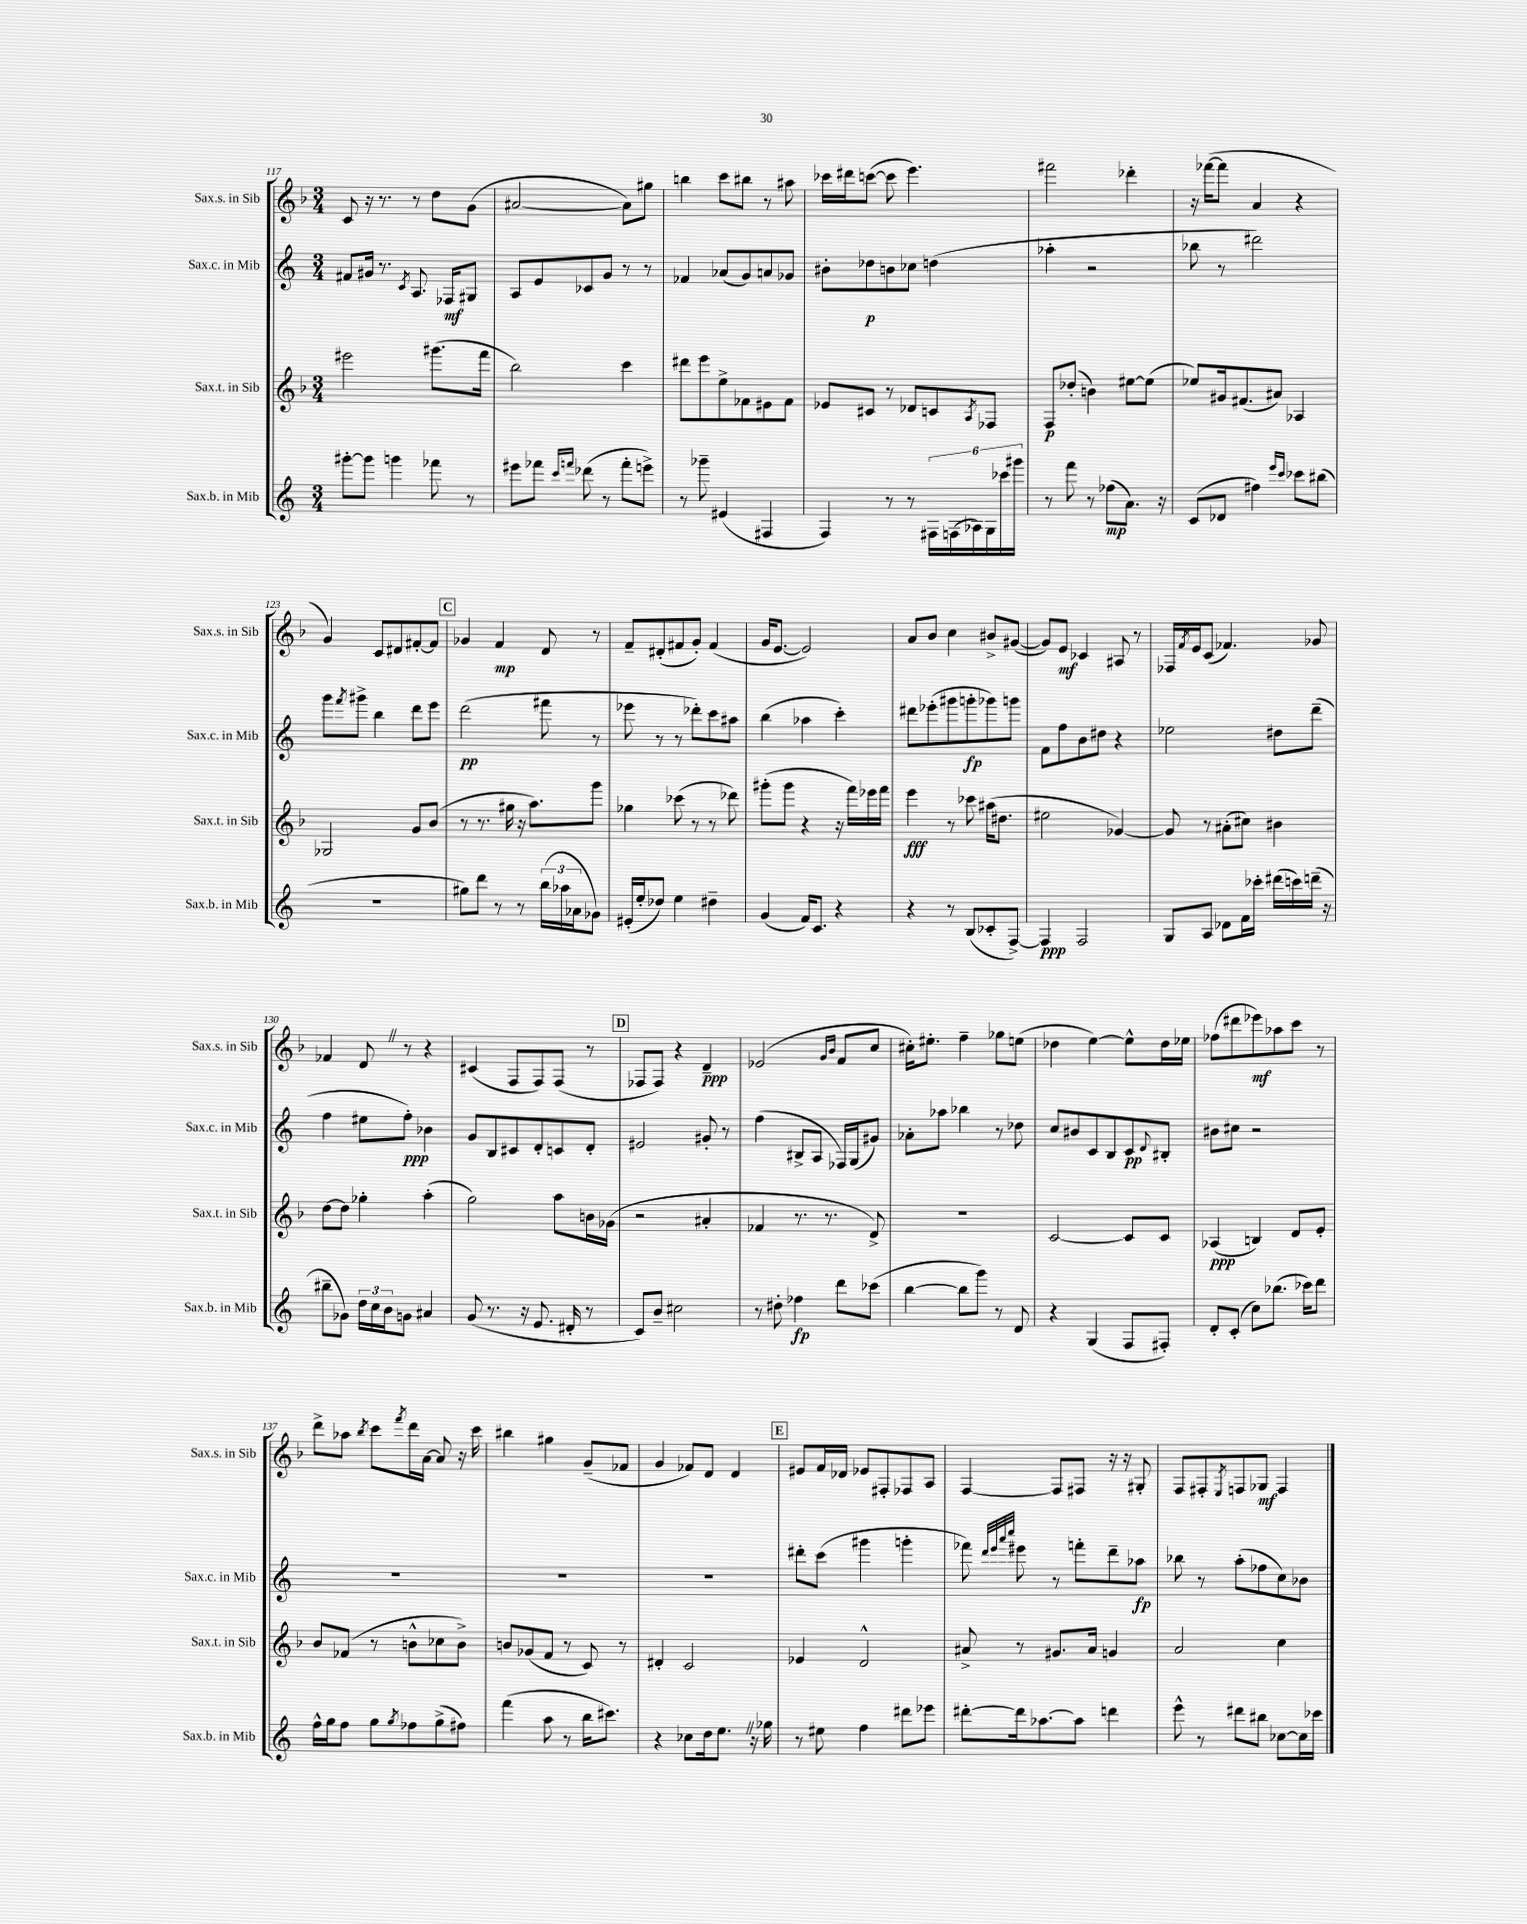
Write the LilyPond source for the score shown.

<<
\new StaffGroup <<
\new Staff = "s0" \with { instrumentName = "Sax.s. in Sib" shortInstrumentName = "Sax.s. in Sib" } {
    \clef treble \key f \major \numericTimeSignature \time 3/4
    c'8 r16 r8. r8 d''8 g'8( |
    ais'2~ ais'8) gis''8 |
    b''4 c'''8 bis''8 r8 ais''8 |
    ces'''16 dis'''16 c'''8~( c'''8 e'''4.) |
    fis'''2 des'''4-. |
    r16 fes'''16~( fes'''8 a'4 r4 |
    g'4) c'8 dis'8 fis'8~-. fis'8 |
    \mark \markup { \box "C" } ges'4 f'4\mp d'8 r8 |
    f'8-- dis'8-.( fis'8 g'8-.) fis'4( |
    g'16 e'8.~ e'2) |
    a'8 bes'8 c''4 bis'8-> gis'8~( |
    gis'8) e'8\mf ces'4 ais8 r8 |
    fes16 \acciaccatura { f'8 } e'16 c'8( fes'4.) ges'8 |
    fes'4 d'8 \once \override BreathingSign.text = \markup { \musicglyph "scripts.caesura.straight" } \breathe r8 r4 |
    cis'4( f8 f8) f8( r8 |
    \mark \markup { \box "D" } fes8 fes8) r4 d'4--\ppp |
    ees'2( \grace { g'16 bes'16 } f'8 c''8 |
    cis''16-.) eis''8.-. f''4-- ges''8 e''8( |
    des''4 e''4~) e''8-^ des''16 ees''16 |
    fes''8( dis'''8 ees'''8\mf) aes''8 c'''8 r8 |
    d'''8-> aes''8 \acciaccatura { bes''8 } c'''8 \acciaccatura { f'''8 } d'''16 a'16~ a'8 r16 c'''16 |
    bis''4 gis''4 g'8--( fes'8 |
    g'4 fes'8) d'8 d'4 |
    \mark \markup { \box "E" } eis'8 f'16 des'16 ees'8 fis8-. fes8 a8 |
    f4~ f8 fis8 r16 r16 gis8-. |
    f8 fis8-. \acciaccatura { e8 } f8 ges8\mf f4 \bar "|." |
}
\new Staff = "s1" \with { instrumentName = "Sax.c. in Mib" shortInstrumentName = "Sax.c. in Mib" } {
    \clef treble \key c \major \numericTimeSignature \time 3/4
    fis'8 gis'16 r8. \acciaccatura { c'8 } a8. fes16\mf gis8 |
    a8 e'8 ces'8 g'8 r8 r8 |
    fes'4 aes'8( g'8) a'8 ges'8 |
    bis'8-. des''8\p b'8 ces''8 d''4( |
    aes''4-. r2 |
    bes''8 r8 dis'''2) |
    g'''8 \acciaccatura { f'''8 } gis'''8-> b''4 d'''8 e'''8 |
    \mark \markup { \box "C" } d'''2\pp( fis'''8 r8 |
    ees'''8 r8 r8 des'''8-.) c'''8 ais''8 |
    b''4( aes''4 c'''4-.) |
    dis'''8 ees'''8-.( gis'''8 g'''8-.\fp ges'''8) g'''8 |
    f'8 f''8 b'8 dis''8 r4 |
    ees''2 dis''8 d'''8--( |
    f''4 eis''8 f''8-.\ppp) bes'4 |
    g'8 b8 cis'8 d'8-. c'8 d'8-. |
    \mark \markup { \box "D" } eis'2 gis'8-. r8 |
    f''4( bis8-> a8 fes16) g16( gis'8) |
    aes'8-. aes''8 bes''4 r8 des''8 |
    c''8 bis'8 c'8 b8 c'8\pp \appoggiatura { d'8 } bis8-. |
    bis'8 cis''8 r2 |
    R2. |
    R2. |
    R2. |
    \mark \markup { \box "E" } dis'''8-. c'''8( gis'''4 g'''4-. |
    fes'''8) \grace { d'''32 e'''32 a'''32 c''''32 } eis'''8 r8 f'''8-. d'''8-- aes''8\fp |
    bes''8 r8 a''8-.( fes''8 c''8) bes'8 \bar "|." |
}
\new Staff = "s2" \with { instrumentName = "Sax.t. in Sib" shortInstrumentName = "Sax.t. in Sib" } {
    \clef treble \key f \major \numericTimeSignature \time 3/4
    eis'''2 gis'''8.( f'''16 |
    bes''2) c'''4 |
    dis'''8 e'''8 e''8-> fes'8 eis'8 fes'8 |
    ees'8 cis'8 r8 des'8 c'8 \acciaccatura { a8 } fes8 |
    f8\p des''8-.( b'4) eis''8~ eis''8( |
    ees''8) gis'16 fis'8.( ais'8) aes4 |
    ges2 g'8 bes'8( |
    \mark \markup { \box "C" } r8 r8. gis''16 r16 a''8.) g'''8 |
    ges''4 ces'''8( r8 r8 des'''8) |
    gis'''8-.( gis'''8 r4 r16 f'''16) ees'''16 f'''16 |
    e'''4\fff r8 ces'''8 ais''16( dis''8. |
    eis''2 ges'4~) |
    ges'8 r8 ais'8-.( cis''8) bis'4 |
    d''8~ d''8 ges''4-. a''4-.( |
    g''2) a''8 b'16 ges'16( |
    \mark \markup { \box "D" } r2 ais'4-. |
    fes'4 r8. r8. d'8->) |
    R2. |
    c'2~ c'8 c'8 |
    aes4\ppp( b4) d'8 e'8-. |
    bes'8 fes'8( r8 b'8-^ ces''8 b'8->) |
    b'8 ges'8( f'8 r8 c'8) r8 |
    dis'4-. c'2 |
    \mark \markup { \box "E" } ees'4 d'2-^ |
    ais'8-> r8 gis'8. ais'16 g'4 |
    a'2 c''4 \bar "|." |
}
\new Staff = "s3" \with { instrumentName = "Sax.b. in Mib" shortInstrumentName = "Sax.b. in Mib" } {
    \clef treble \key c \major \numericTimeSignature \time 3/4
    gis'''8~-. gis'''8 g'''4 fes'''8 r8 |
    eis'''8 fes'''8 \grace { c'''16 f'''16 } des'''8( r8 f'''8-. e'''8->) |
    r8 ges'''8-- eis'4( fis4 |
    f4) r8 r8 \tuplet 6/4 { fis16 f16( aes16) g16 ces'''16 gis'''16 } |
    r8 f'''8 r8 fes''8\mp( a'8.) r16 |
    c'8( des'8 fis''4) \grace { e'''16 c'''16 } ces'''8 bis''8( |
    R2. |
    \mark \markup { \box "C" } gis''8) d'''8 r8 r8 \tuplet 3/2 { b''16( aes''16 aes'16 } ges'8) |
    eis'16-.( e''16-. des''8) e''4 dis''4-- |
    g'4( f'16) c'8. r4 |
    r4 r8 b8( ces'8-. f8~->) |
    f4\ppp f2 |
    g8 a8 des'8 f'16 ces'''16-. dis'''16( c'''16) d'''16--( r16 |
    bis''8-- ges'8) \tuplet 3/2 { d''16 c''16 b'16 } g'8 ais'4 |
    g'8( r8. r16 e'8. dis'16-. r8 |
    \mark \markup { \box "D" } c'8) b'8-- cis''2 |
    r8 dis''8-. fes''4\fp d'''8 ces'''8( |
    b''4~ b''8 g'''8) r8 d'8 |
    r4 g4( f8 fis8-.) |
    d'8-. c'8-.( c''8) bes''8.( ces'''16) d'''8 |
    f''16-^ g''16 f''8 g''8 \acciaccatura { g''8 } fes''8 g''8->( fis''8) |
    f'''4( a''8 r8 b''16 cis'''8.) |
    r4 ces''8 d''16 e''8. \once \override BreathingSign.text = \markup { \musicglyph "scripts.caesura.straight" } \breathe r16 ges''16 |
    \mark \markup { \box "E" } r8 eis''8 f''4 dis'''8 ees'''8 |
    dis'''8~-. dis'''16 aes''8.~ aes''8 d'''4 |
    e'''8-^ r8 dis'''8 bis''8 ces''8~ ces''16 ces'''16 \bar "|." |
}
>>
>>
\layout { \context { \Score currentBarNumber = #117 } }
